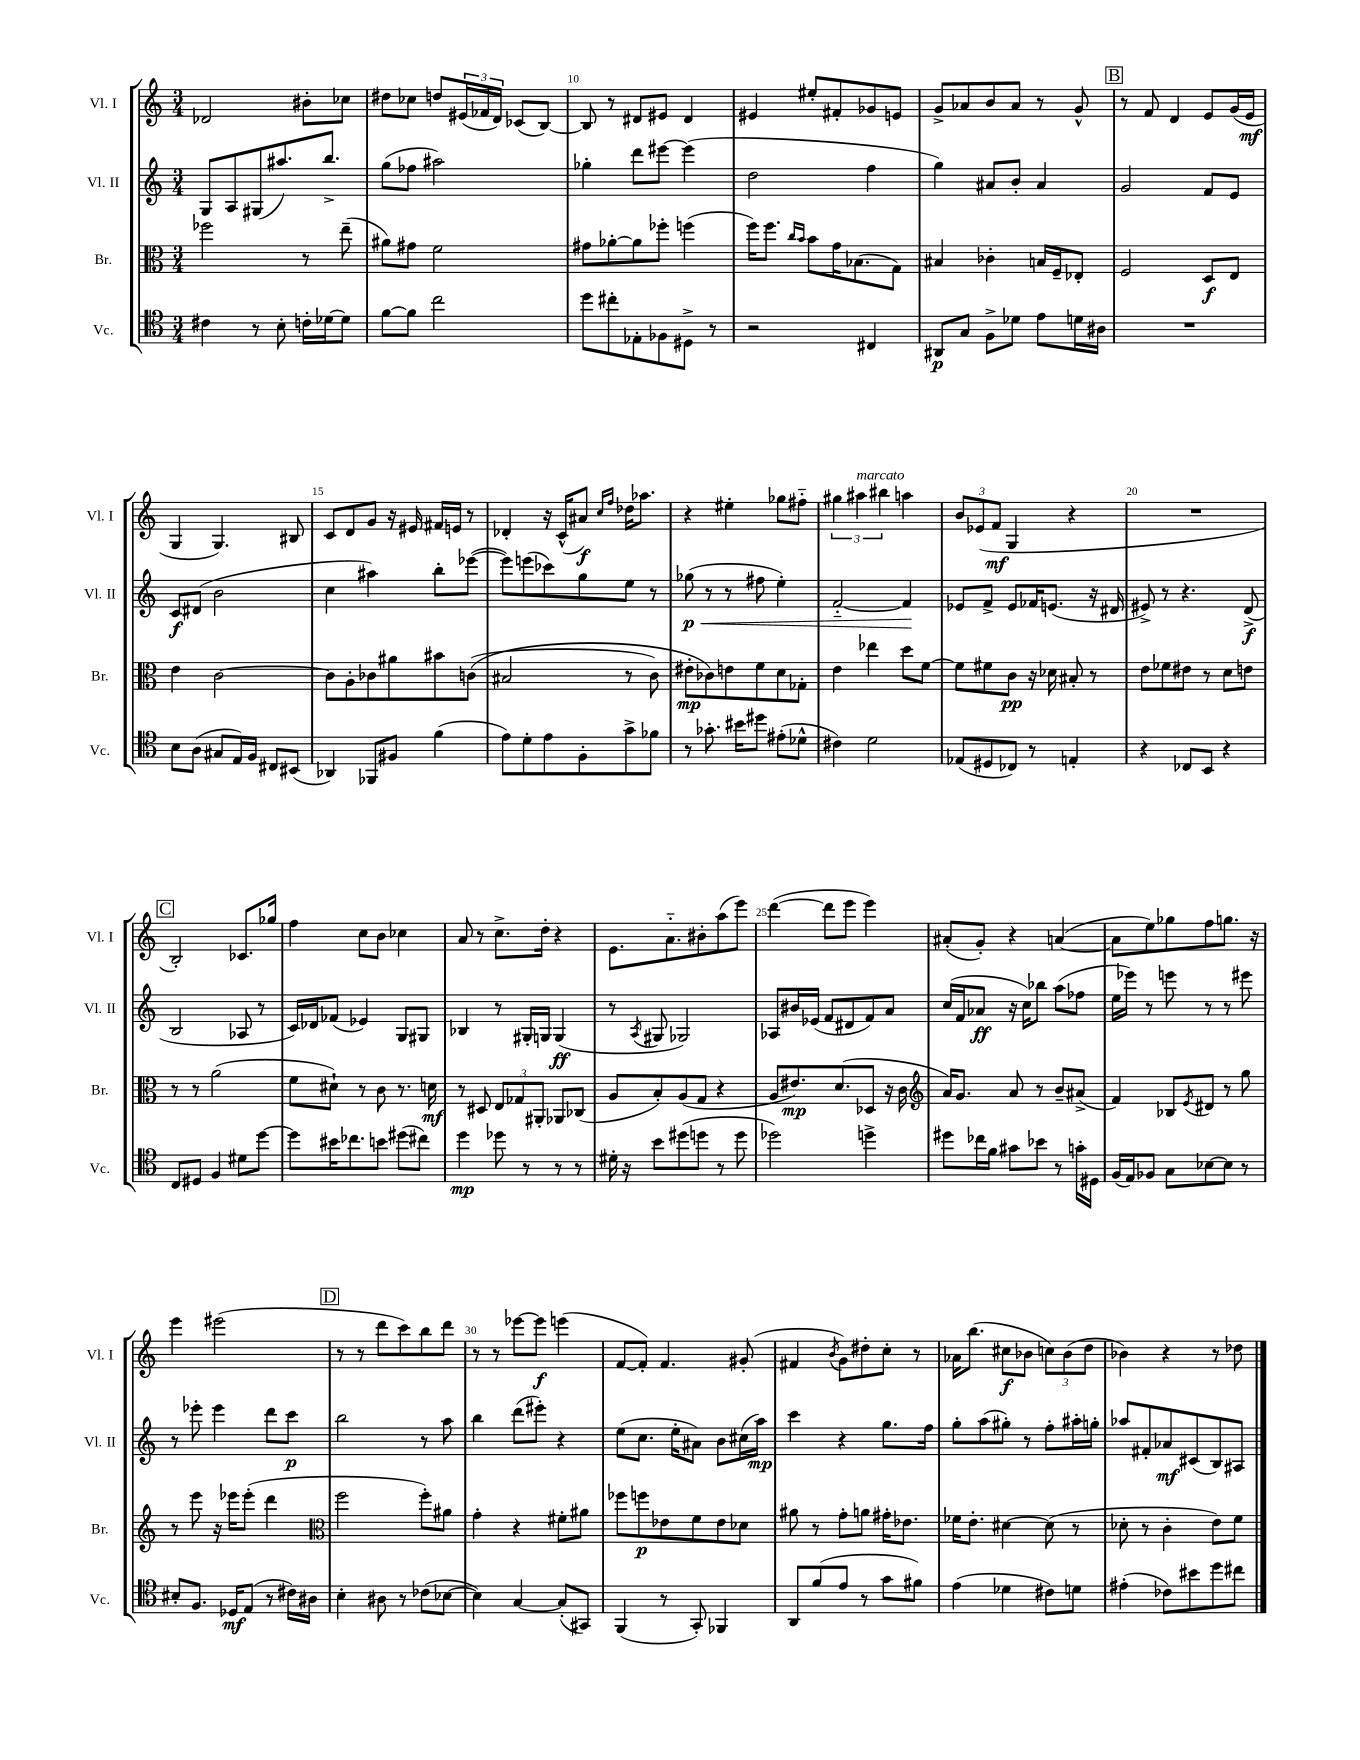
<<
\new StaffGroup <<
\new Staff = "s0" \with { instrumentName = "Vl. I" shortInstrumentName = "Vl. I" } {
    \clef treble \key c \major \numericTimeSignature \time 3/4
    des'2 bis'8-. ces''8 |
    dis''8 ces''8 d''8 \tuplet 3/2 { eis'16( fes'16 d'16) } ces'8( b8~) |
    b8 r8 dis'8 eis'8 dis'4 |
    eis'4 eis''8-. fis'8-. ges'8 e'8 |
    g'8-> aes'8 b'8 aes'8 r8 g'8-^ |
    \mark \markup { \box "B" } r8 f'8 d'4 e'8 g'16( e'16\mf |
    g4 g4.) bis8 |
    c'8 d'8 g'8 r16 eis'16 fis'16 e'16 r8 |
    des'4-. r16 c'16-^( ais'8\f) \grace { c''16 f''16 } des''16 aes''8. |
    r4 eis''4-. ges''8 fis''8-_ |
    \tuplet 3/2 { gis''4 ais''4^\markup { \italic "marcato" } bis''4 } a''4 |
    \tuplet 3/2 { b'8 ees'8( f'8\mf } g4 r4 |
    R2. |
    \mark \markup { \box "C" } b2-.) ces'8. ges''16 |
    f''4 c''8 b'8 ces''4 |
    a'8 r8 c''8.-> d''16-. r4 |
    e'8. a'8.-_ bis'8-. a''8( e'''8) |
    d'''4~( d'''8 e'''8 e'''4) |
    ais'8-.( g'8-.) r4 a'4~( |
    a'8 e''8) ges''8 f''8 g''8. r16 |
    e'''4 eis'''2( |
    \mark \markup { \box "D" } r8 r8 d'''8 c'''8) b''8 d'''8 |
    r8 r8 ees'''8~ ees'''8\f e'''4( |
    f'8~ f'8-.) f'4. gis'8-.( |
    fis'4 \acciaccatura { b'8 } g'8) dis''8-. c''8-. r8 |
    aes'16 b''8.( cis''8\f bes'8 \tuplet 3/2 { c''8) bes'8( d''8 } |
    bes'4) r4 r8 des''8 \bar "|." |
}
\new Staff = "s1" \with { instrumentName = "Vl. II" shortInstrumentName = "Vl. II" } {
    \clef treble \key c \major \numericTimeSignature \time 3/4
    g8 a8 gis8( ais''8.) b''8.-> |
    g''8( fes''8 ais''2) |
    ges''4-. d'''8 eis'''8~ eis'''4( |
    d''2 f''4 |
    g''4) ais'8 b'8-. ais'4 |
    \mark \markup { \box "B" } g'2 f'8 e'8 |
    c'8\f dis'8( b'2 |
    c''4 ais''4) b''8-. ees'''8~( |
    ees'''8) e'''8( ces'''8) g''8 e''8 r8 |
    ges''8\p\<( r8 r8 fis''8 e''4-.) |
    f'2~-_ f'4\! |
    ees'8 f'8-> ees'8 fes'16 e'8.( r16 dis'16 |
    eis'8->) r8 r4. d'8->\f( |
    \mark \markup { \box "C" } b2 aes8 r8 |
    c'16) des'16 fes'8( ees'4) g8 gis8 |
    bes4 r8 gis16-. g16 g4\ff( |
    r8 \acciaccatura { a8 } gis8 ges2) |
    aes8 bis'16 ees'16( f'8 dis'8 f'8) a'8 |
    c''16( f'16 aes'8\ff r16 c''16) bes''8 a''8( fes''8 |
    e''16 ees'''16) r8 e'''8 r8 r8 eis'''8 |
    r8 ees'''8-. ees'''4 d'''8 c'''8\p |
    \mark \markup { \box "D" } b''2 r8 a''8 |
    b''4 d'''8( eis'''8-.) r4 |
    e''8( c''8. e''16-. ais'8) b'8 cis''16( a''16\mp) |
    c'''4 r4 g''8. f''16 |
    g''8-. a''8( gis''8-.) r8 f''8-. ais''16-. g''16-. |
    aes''8 fis'8-. aes'8\mf cis'8( b8) ais8 \bar "|." |
}
\new Staff = "s2" \with { instrumentName = "Br." shortInstrumentName = "Br." } {
    \clef alto \key c \major \numericTimeSignature \time 3/4
    fes''2 r8 e''8--( |
    ais'8) gis'8 f'2 |
    gis'8 aes'8~-. aes'8 fes''8-. f''4( |
    f''16) f''8. \grace { c''16 b'16 } b'8 g'16 bes8.( g8) |
    bis4 ces'4-. b16 f16-- ees8-. |
    \mark \markup { \box "B" } f2 d8\f e8 |
    e'4 c'2~ |
    c'8 a8-. ces'8 ais'8 bis'8 c'8(\( |
    bis2 r8 c'8) |
    eis'8-.\mp ces'8\) e'8 f'8 d'8 ges8-. |
    e'4 ees''4 d''8 f'8~ |
    f'8 fis'8 c'8\pp r16 des'16 bis8-. r8 |
    e'8 fes'8 eis'8 r8 d'8 e'8 |
    \mark \markup { \box "C" } r8 r8 a'2( |
    f'8 dis'8-!) r8 c'8 r8. d'16\mf |
    r8 dis8 \tuplet 3/2 { e8 ges8 ais,8-. } aes,8 ces8( |
    a8 b8-.) a8( g8 r4 |
    a8 eis'8.\mp) d'8.( des8 r16 c'16 |
    \clef treble a'16) g'8. a'8 r8 b'8-- ais'8->( |
    f'4) bes8 \acciaccatura { e'8 } dis'8 r8 g''8 |
    r8 e'''8 r16 ees'''16 ees'''8-.( d'''4 |
    \mark \markup { \box "D" } \clef alto f''2 f''8-.) ais'8 |
    g'4-. r4 fis'8-. ais'8 |
    fes''8 f''8\p ees'8 f'8 ees'8 des'8 |
    ais'8 r8 g'8-. a'8 gis'16-. ees'8. |
    fes'16 e'8.-. dis'4~ dis'8( r8 |
    des'8-. r8 c'4-. e'8) f'8 \bar "|." |
}
\new Staff = "s3" \with { instrumentName = "Vc." shortInstrumentName = "Vc." } {
    \clef tenor \key c \major \numericTimeSignature \time 3/4
    cis'4 r8 b8-. c'16-. des'16~ des'8 |
    f'8~ f'8 c''2 |
    d''8 cis''8-. ees8-. fes8 dis8-> r8 |
    r2 cis4 |
    ais,8\p g8 f8-> des'8 e'8 d'16 ais16 |
    \mark \markup { \box "B" } R2. |
    b8 a8( gis8 e16) f16 cis8 bis,8( |
    aes,4) fes,8 fis8 f'4( |
    e'8) d'8-. e'8 f8-. g'8-> fes'8 |
    r8 ges'8.-. bis'16 dis''8 eis'8-.( des'8-^ |
    cis'4) d'2 |
    ees8( dis8 ces8) r8 e4-. |
    r4 ces8 b,8 r4 |
    \mark \markup { \box "C" } c8 dis8 f4 dis'8 d''8~ |
    d''8 bis'16 ces''8. b'8 dis''8( cis''8) |
    d''4\mp des''8 r8 r8 r8 |
    dis'16-. r16 b'8 dis''8( d''8 r8 d''8 |
    des''2) d''4-> |
    dis''8 ces''16 f'16 gis'8 bes'8 r8 g'16-. dis16 |
    f16( e16) fes8 g8 bes8~ bes8 r8 |
    bis8-. f8. des16\mf e8( r8 cis'16) ais16 |
    \mark \markup { \box "D" } b4-. ais8 r8 ces'8( bes8~ |
    bes4) g4~ g8-.( gis,8) |
    f,4( r8 g,8-.) fes,4 |
    a,8 f'8( e'8 r8 g'8 fis'8) |
    e'4( des'4 cis'8) d'8 |
    eis'4-.( ces'8) bis'8 d''8 cis''8 \bar "|." |
}
>>
>>
\layout { \context { \Score currentBarNumber = #8 \override BarNumber.break-visibility = ##(#f #t #t) barNumberVisibility = #(every-nth-bar-number-visible 5) } }
